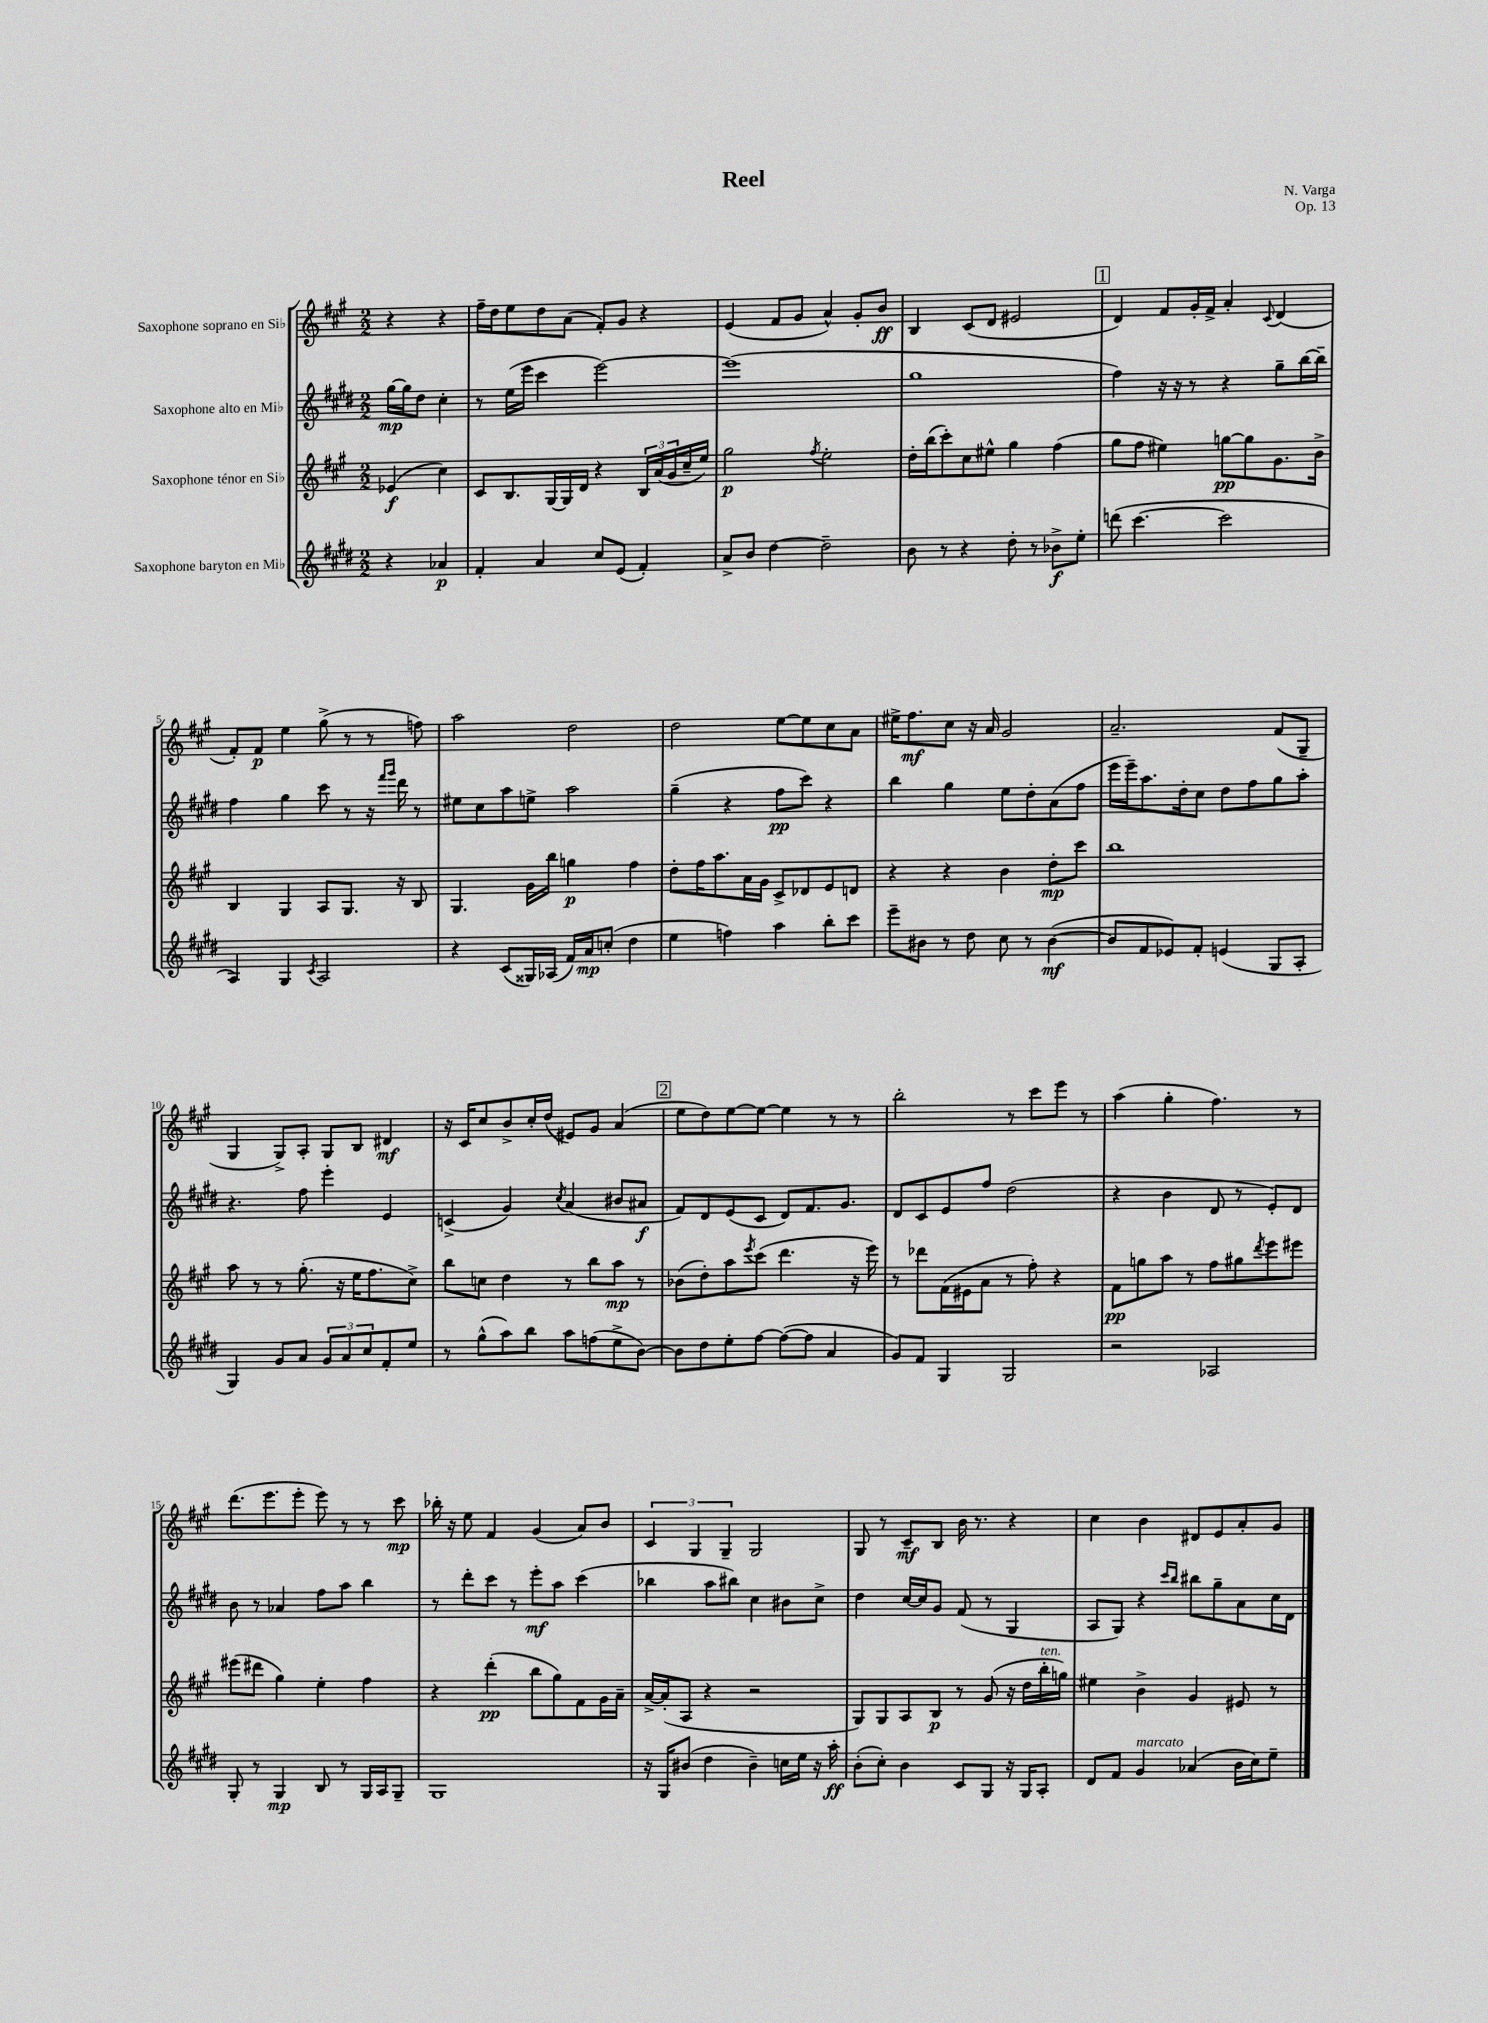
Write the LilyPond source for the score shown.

\header { title = "Reel" composer = "N. Varga" opus = "Op. 13" }
<<
\new StaffGroup <<
\new Staff = "s0" \with { instrumentName = "Saxophone soprano en Sib" } {
    \clef treble \key a \major \numericTimeSignature \time 2/2 \partial 2
    r4 r4 |
    fis''16-- d''16 e''8 d''8 a'8( fis'8-.) gis'8 r4 |
    e'4( fis'8 gis'8 a'4-^) gis'8-. b'8\ff |
    b4 cis'8( d'8 eis'2 |
    \mark \markup { \box "1" } d'4) fis'8 gis'16-. fis'16-> a'4-. \appoggiatura { cis'8 } d'4( |
    fis'8-.) fis'8\p e''4 gis''8->( r8 r8 f''8) |
    a''2 d''2 |
    d''2 e''8~ e''8 cis''8 a'8 |
    eis''16-> fis''8.\mf cis''8 r16 a'16 gis'2 |
    a'2.-- fis'8( gis8-- |
    gis4 gis8->) a8-. gis8 b8 dis'4\mf |
    r16 cis'16 cis''8 b'8-> cis''16-. d''16( eis'8) gis'8 a'4( |
    \mark \markup { \box "2" } e''8 d''8) e''8~ e''8~ e''4 r8 r8 |
    b''2-. r8 cis'''8 e'''8 r8 |
    a''4( gis''4-. fis''4.) r8 |
    d'''8.( e'''8. e'''8-. e'''8) r8 r8 cis'''8\mp |
    bes''16-. r16 e''8 fis'4 gis'4( a'8) b'8 |
    \tuplet 3/2 { cis'4 gis4 gis4-- } gis2 |
    gis8 r8 cis'8--\mf b8 b'16 r8. r4 |
    cis''4 b'4 dis'8 e'8 a'8-. gis'8 \bar "|." |
}
\new Staff = "s1" \with { instrumentName = "Saxophone alto en Mib" } {
    \clef treble \key e \major \numericTimeSignature \time 2/2 \partial 2
    gis''16~\mp gis''16 dis''8 cis''4-. |
    r8 e''16( e'''16 cis'''4 e'''2~) |
    e'''1( |
    gis''1 |
    \mark \markup { \box "1" } fis''4) r16 r16 r8 r4 gis''8-- b''16~ b''16-- |
    fis''4 gis''4 cis'''8 r8 r16 \grace { fis'''16 gis'''16 } dis'''16 r8 |
    eis''8 cis''8 a''8 e''8-> a''2 |
    gis''4--( r4 fis''8\pp cis'''8) r4 |
    b''4 gis''4 e''8 dis''8-. a'8( fis''8 |
    e'''16 e'''16--) a''8. dis''16-. cis''8 dis''8 fis''8 gis''8 a''8-. |
    r4. fis''8 e'''4-. e'4 |
    c'4->( gis'4) \acciaccatura { cis''8 } a'4( bis'8 ais'8\f |
    \mark \markup { \box "2" } fis'8) dis'8 e'8( cis'8 dis'8) fis'8. gis'8. |
    dis'8 cis'8 e'8 fis''8 dis''2( |
    r4 b'4 dis'8 r8 e'8-.) dis'8 |
    b'8 r8 aes'4 fis''8 a''8 b''4 |
    r8 dis'''8-. cis'''8 r8 e'''8-.\mf a''8 cis'''4( |
    bes''4 a''8 bis''8) cis''4 bis'8 cis''8-> |
    dis''4 cis''16~ cis''16 gis'8 fis'8( r8 gis4 |
    a8 gis8) r4 \grace { cis'''16 b''16 } bis''8 gis''8-- a'8 cis''16 dis'16 \bar "|." |
}
\new Staff = "s2" \with { instrumentName = "Saxophone ténor en Sib" } {
    \clef treble \key a \major \numericTimeSignature \time 2/2 \partial 2
    ees'4\f( cis''4) |
    cis'8 b8. gis16~ gis16 d'16 r4 \tuplet 3/2 { b16 a'16( gis'16 } cis''16-- e''16) |
    gis''2\p \acciaccatura { fis''8 } e''2-. |
    d''16-. b''16( cis'''8-.) cis''8 eis''8-^ gis''4 fis''4( |
    \mark \markup { \box "1" } gis''8 fis''8 eis''4) g''8~\pp g''8 gis'8. b'16-> |
    b4 gis4 a8 gis8. r16 b8 |
    gis4. gis'16 b''16 g''4\p fis''4 |
    d''8-. fis''16 a''8. a'16 gis'16 cis'8-> des'8 e'8 d'8 |
    r4 r4 b'4 d''8-.\mp cis'''8 |
    b''1 |
    a''8 r8 r8 gis''8.-.( r16 e''16 fis''8. cis''8->) |
    b''8 c''8 d''4 r8 b''8 a''8\mp r8 |
    \mark \markup { \box "2" } bes'8( d''8-.) a''8 \acciaccatura { e'''8 } cis'''8( d'''4. r16 e'''16) |
    r8 des'''8 fis'16( eis'16 a'8 r8 fis''8-.) r4 |
    fis'8\pp g''8 a''8 r8 fis''8 gis''8 \acciaccatura { d'''8 } e'''8 eis'''8 |
    eis'''8( dis'''8 gis''4) e''4-. fis''4 |
    r4 d'''4-.\pp( b''8 gis''8) fis'8 gis'16 a'16-- |
    a'16~-> a'16-.( a8 r4 r2 |
    gis8) gis8 a8 b8\p r8 gis'8( r16 d''16 b''16-.^\markup { \italic "ten." } g''16) |
    eis''4 b'4-> gis'4 eis'8 r8 \bar "|." |
}
\new Staff = "s3" \with { instrumentName = "Saxophone baryton en Mib" } {
    \clef treble \key e \major \numericTimeSignature \time 2/2 \partial 2
    r4 aes'4\p |
    fis'4-. a'4 cis''8 e'8( fis'4-.) |
    a'8-> b'8 dis''4~ dis''2-- |
    b'8 r8 r4 dis''8-. r8 bes'8->\f e''8-. |
    \mark \markup { \box "1" } d'''8( cis'''4.~ cis'''2 |
    a4) gis4 \acciaccatura { cis'8 } a2 |
    r4 cis'8( gisis16) aes16( fis'16) a'16\mp c''8-.( dis''4 |
    e''4 f''4) a''4 b''8-. cis'''8 |
    e'''8-- bis'8 r8 dis''8 cis''8 r8 bis'4~\mf( |
    bis'8 fis'8 ees'8) fis'8-. e'4( gis8 a8-. |
    gis4) gis'8 a'8 \tuplet 3/2 { gis'8 a'8 cis''8 } fis'8-. e''8 |
    r8 gis''8-^( a''8) b''8 a''8 f''8( e''8-> b'8~) |
    \mark \markup { \box "2" } b'8 dis''8 e''8-. fis''8~ fis''8~( fis''8 a'4 |
    gis'8) fis'8 gis4 gis2 |
    r2 aes2 |
    gis8-. r8 gis4\mp b8 r8 gis16 a16 gis8-- |
    gis1 |
    r16 gis16 bis'8( dis''4 bis'4--) c''16 e''16 r16 a''16-.\ff |
    b'8-.( cis''8-.) b'4 cis'8 gis8 r16 gis16 a8-. |
    dis'8 fis'8 gis'4^\markup { \italic "marcato" } aes'4( b'16 cis''16) e''8-- \bar "|." |
}
>>
>>
